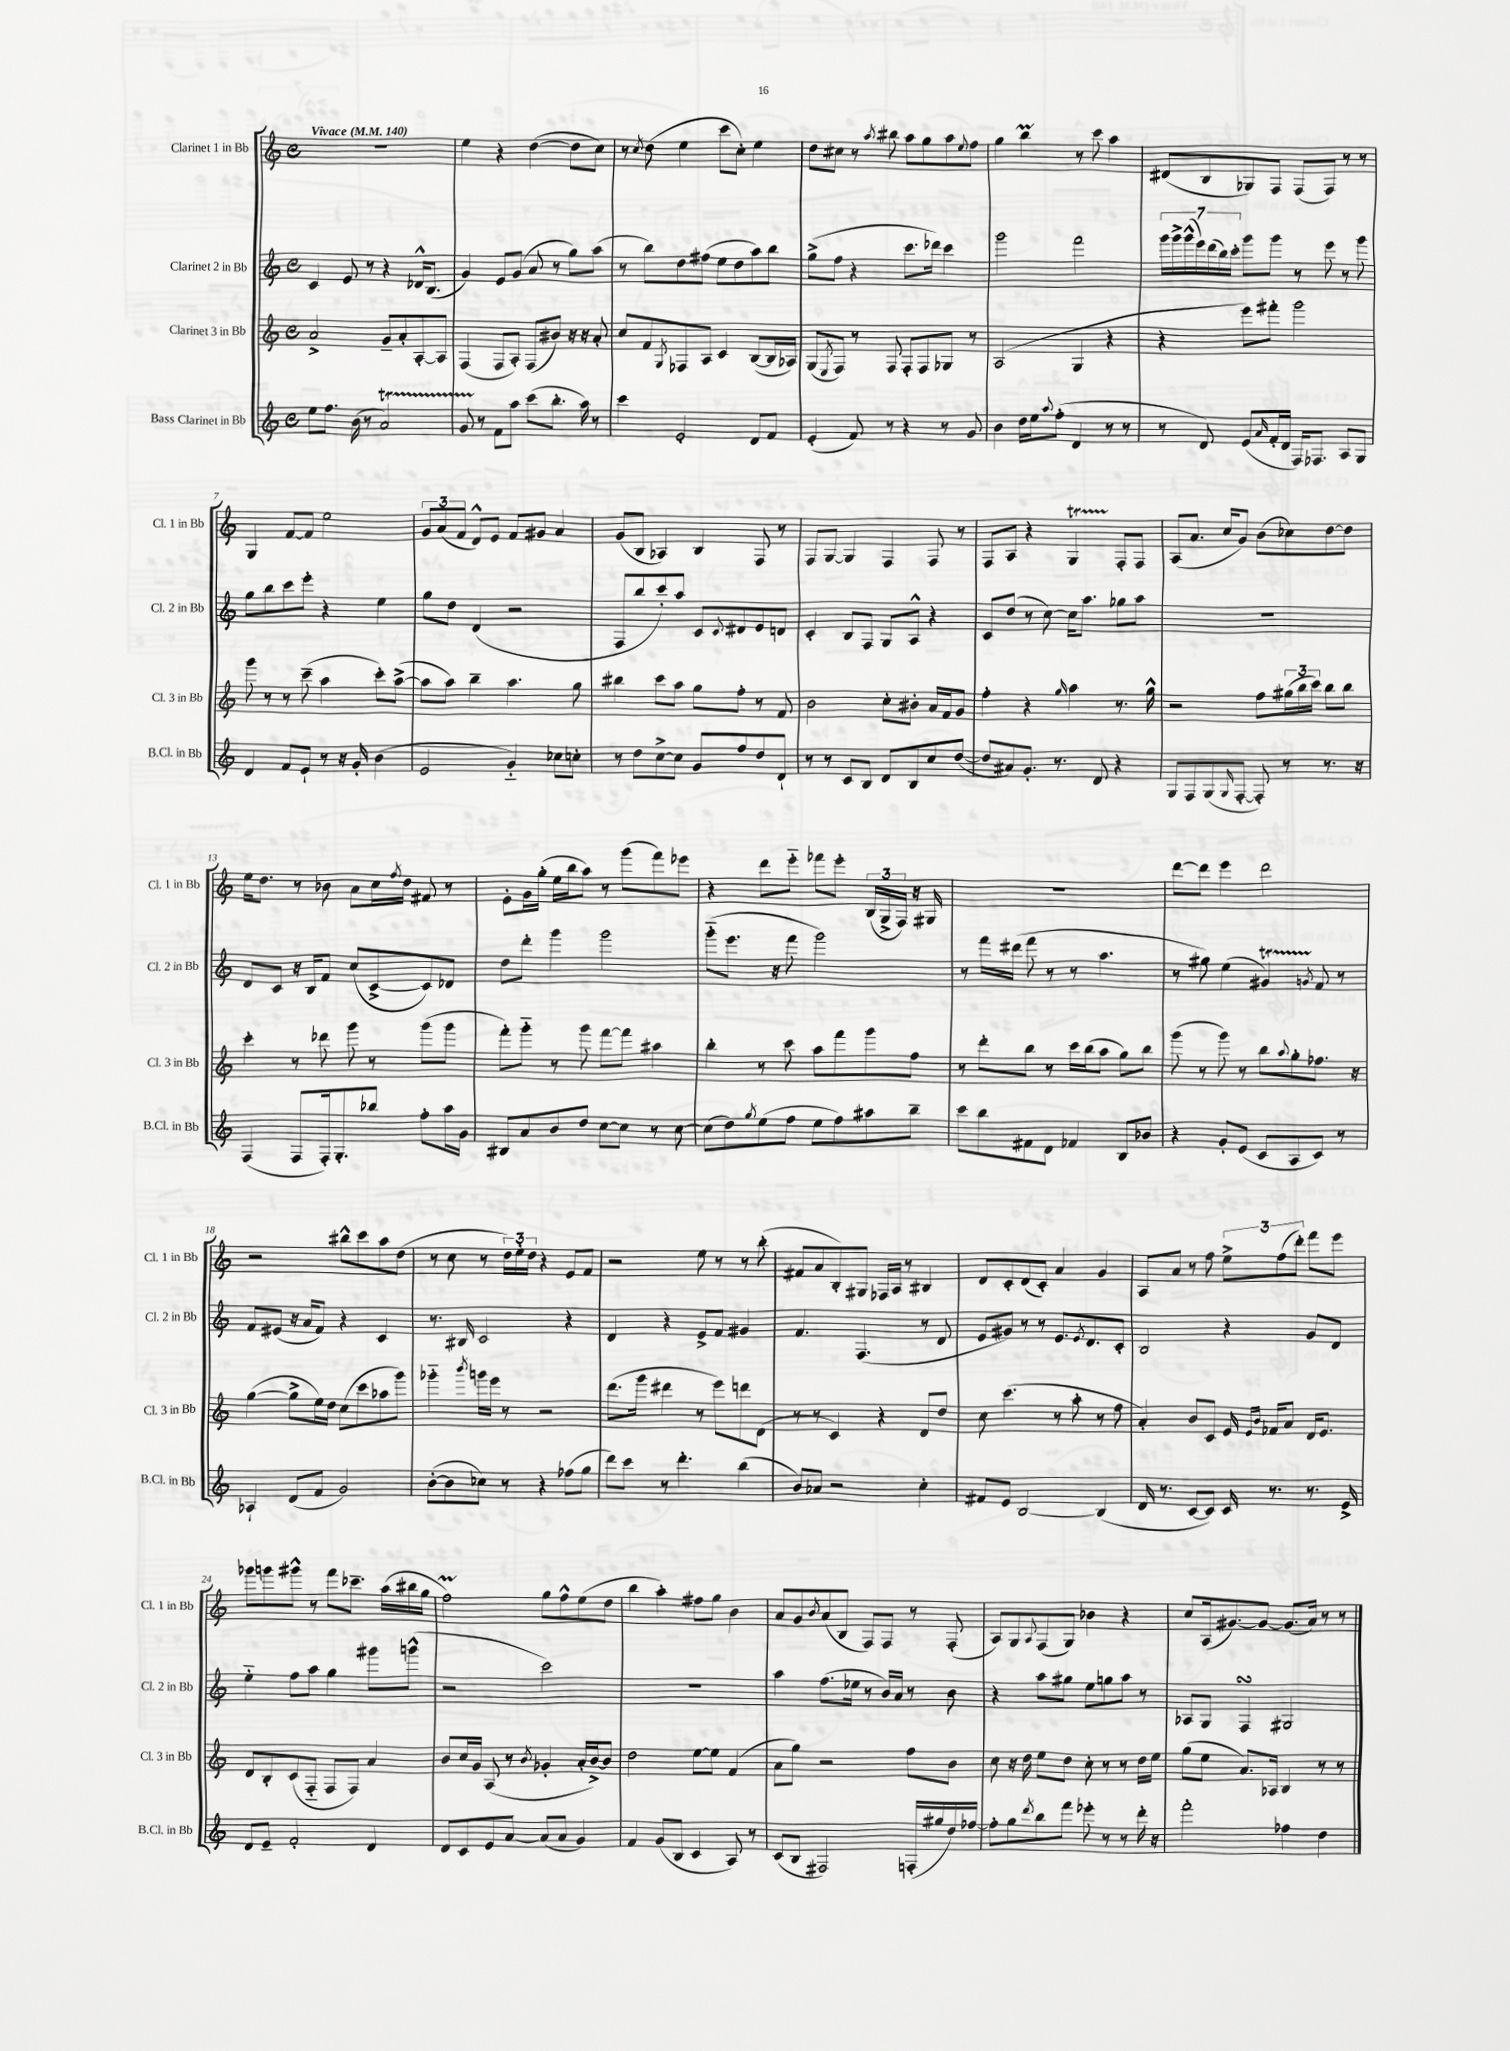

**kern	**kern	**kern	**kern
*staff4	*staff3	*staff2	*staff1
*clefG2	*clefG2	*clefG2	*clefG2
*k[]	*k[]	*k[]	*k[]
*M4/4	*M4/4	*M4/4	*M4/4
*met(c)	*met(c)	*met(c)	*met(c)
*MM140	*MM140	*MM140	*MM140
8ee	2a^	4c	1r
8.ff	.	.	.
.	.	8e	.
(16b	.	.	.
8r	.	8r	.
2a)	8g~	4r	.
.	8a'	.	.
.	[8A'	16d-^^	.
.	.	(8.B	.
.	8A]	.	.
=	=	=	=
8g	(4F	4g)	4ee
8r	.	.	.
8f	8F	8e	4r
8aa	8A')	(8g	.
(8ccc	(8F	8a	([4dd
8.bb'	8b#)	8r	.
.	16r	8gg)	8dd]
16aa)	16r	.	.
8r	8a'	(8aa	8cc)
=	=	=	=
4ccc	8cc	8r	8r
.	.	.	8qcc
.	8f	8bb)	(8dd
.	8qG	.	.
2e'	8F-	8dd	4ee
.	8A	(8ff#	.
.	4c	8ee	8ccc
.	.	8dd	8cc')
8d	([8B	8aa)	4ee
8f	16B]	8bb	.
.	16A-)	.	.
=	=	=	=
(4e'	(8G	(8gg^	8dd
.	8qE	.	.
.	8F)	8ff	8cc#
8f)	8r	4r	8r
.	.	.	8qaa
8r	8F	.	8bb#
4r	8F'	8.ccc	8aa
.	8F	.	8gg
.	.	16ddd-)	.
8r	8G-	4ccc	8aa
.	.	.	8qqee
8g	8r	.	8ff
=	=	=	=
4b	(2A	2ggg	4gg
16dd	.	.	4bb
16ee	.	.	.
8qqaa	.	.	.
(8ff'	.	.	.
4d	4G	2fff	8r
.	.	.	8ccc
8r	4r	.	4aa
8r	.	.	.
=	=	=	=
8r	4r	28ggg	(8d#
.	.	28ggg^	.
.	.	(28ggg^^	.
.	.	28eee)	.
8d)	.	.	8B
.	.	(28ddd	.
.	.	28bb)	.
.	.	28ccc'	.
(8e	8eee)	8ggg	8G-)
16qqa	.	.	.
16f'	8fff#'	8ggg	8F
16d	.	.	.
16F)	2ggg	8r	(8F
8.F-	.	.	.
.	.	8eee	8F)
8A	.	8r	8r
8G	.	8ggg	8r
=	=	=	=
4d	8ggg	8gg	4G
.	8r	8bb	.
8f	8r	8ccc	[8f
8e`	(8ccc~	8eee'	8f]
8r	4aa	4r	2ee
16r	.	.	.
16g'	.	.	.
(4b	8ccc')	4ee	.
.	([8aa^	.	.
=	=	=	=
2e	8aa]	8gg	12g
.	.	.	(12a
.	8aa)	8dd	.
.	.	.	12f
.	4bb~	(4d	8d^^)
.	.	.	8e
4g'~)	4.aa	2r	8f
.	.	.	8g#
8cc-	.	.	4a
8cc'	8gg	.	.
=	=	=	=
8r	4bb#	8F	(8g
8dd	.	8bb	8B
[8cc^	8ccc	8ccc')	4A-)
8cc]	8aa	8aa	.
8g	8gg	8c	4B
.	.	8qqc	.
8ff	8ff'	8d#	.
8dd	8r	8e	8F
8d`	8f	8d	8r
=	=	=	=
8r	2b	4c'	8F
8r	.	.	[8G
8c	.	8B	4G]
8B	.	8F	.
8d	8cc'	8G	4F
8B	8b#'	8A^^	.
8cc	16a	4r	8F
.	16f	.	.
([8dd	8g	.	8r
=	=	=	=
8dd]	4ff'	8c	8F
8a#)	.	(8dd	8A
8.g'	4r	8r	4r
.	.	[8cc)	.
8.r	.	.	.
.	16qqgg	.	.
.	4aa	16cc]	4G
.	.	8.aa	.
8d	.	.	.
4r	8.r	8gg-	8F'
.	.	8aa	8F
.	16gg^^	.	.
=	=	=	=
8G	2r	1r	(8A
8F	.	.	8.a
(8G	.	.	.
.	.	.	16cc
16qqG	.	.	.
[8F'	.	.	8g)
8F'])	8ff	.	(8b
8r	(24gg#	.	8cc-)
.	24bb	.	.
.	24ccc)	.	.
8.r	8bb	.	[8dd
.	8bb	.	8dd]
16r	.	.	.
=	=	=	=
(4F	4ccc'	8d	16ee
.	.	.	8.dd
.	.	8c	.
8F	8r	16r	8r
.	.	16B	.
16F')	8ddd-	8f	8b-
8.G'	.	.	.
.	8ggg	(8cc	8a
8bb-	8r	[8c^	16cc
.	.	.	8qff
.	.	.	16dd
8ff'	(8ggg	8c])	8f#
16aa	8ggg	8d-	8r
16g	.	.	.
=	=	=	=
8B#	8fff')	8dd	8e'
8a	8ggg'~	8ddd'	16g
.	.	.	(16gg'
8b	8r	4ggg	16ee
.	.	.	16bb
8dd	8ggg	.	8aa)
[8cc	[8fff	2ggg	8r
8cc]	8fff]	.	(8ggg
8r	4aa#	.	8fff)
[8cc	.	.	8eee-
=	=	=	=
(8cc]	4bb'	(8ggg'~	4r
8dd)	.	8.eee	.
8qgg	.	.	.
(8ee	8r	.	8ddd
.	.	16r	.
8ff	8ccc	8fff	8eee'~
8ee	8aa	2ggg)	8fff-
8ff)	8fff	.	8eee'
8aa#	8ggg	.	(24B
.	.	.	24G^
.	.	.	24F)
8bb~	8ff	.	16r
.	.	.	16G#
=	=	=	=
8ccc	8r	8r	1r
8bb	8ddd'	16fff	.
.	.	(16ddd#	.
8f#	8bb	8fff	.
8d	8r	8r	.
4f-	16ccc	8r	.
.	(16bb	.	.
.	8aa	4.aa	.
8B	8gg)	.	.
8b-	8bb	.	.
=	=	=	=
4r	(8ggg	8r	[8ddd
.	8r	8gg#)	8ddd]
8g'	8ggg)	(4ee	4eee
(8e	8r	.	.
8c	8bb	4g#)	2ddd
.	8qqaa	.	.
8A	8gg'	.	.
.	.	8qg	.
8c)	8.ff-	8f	.
8r	.	8r	.
.	16r	.	.
=	=	=	=
4A-`	([4gg	8f	2r
.	.	(8e#	.
(8d	8gg^]	16r	.
.	.	16a	.
8f	16ee)	8f)	.
.	16dd	.	.
2g)	(8cc	4r	8bb#^^
.	8ccc	.	8ccc
.	8aa-	4c	8aa
.	8ggg)	.	(8dd
=	=	=	=
([8b'	4ggg-'~	8.r	8r
8b]	.	.	8cc
.	.	16B#	.
.	8qbbb	.	.
8cc-)	16ggg	2c	8r
.	16eee	.	.
8r	8r	.	24dd)
.	.	.	24ee'
.	.	.	24dd
4r	2r	.	4r
(8ff-	.	4r	8e
8gg	.	.	8f
=	=	=	=
8ddd)	(8.ddd	4d	2r
8ccc	.	.	.
.	16ggg	.	.
8r	4ddd#	4r	.
4.ddd'	.	.	.
.	8r	8e^	8ee
.	8eee)	8f	8r
(4bb	8ddd	4g#	8r
.	(8d	.	(8bb'
=	=	=	=
8b)	8r	4.f	8f#
8a-	8r	.	8a
2r	4c)	.	8B')
.	.	(4.F	8G#
.	4r	.	16F-
.	.	.	16A
.	.	.	8r
4cc'	8d	8r	4B#
.	8dd	8d	.
=	=	=	=
8f#	8cc	8e	8d
8e	(4.ccc	8g#)	8c'
[2B	.	8r	(8d
.	.	8r	8c')
.	8r	8.e	4a
.	8aa'	.	.
.	.	8qe	.
.	.	8.d	.
(4B]	8r	.	4g
.	8ff	8c'	.
=	=	=	=
16d	4a')	2B	8A
8.r	.	.	.
.	.	.	8a
[8c	8b	.	8r
8c])	8c	.	8ff
16c	16e	4r	12ee^
.	16qqe	.	.
.	16qqb	.	.
8.r	16f-	.	.
.	.	.	(12ff
.	8a	.	.
.	.	.	12ddd')
8.r	16d	8g	8fff
.	8.e	.	.
.	.	8d	8eee
16e^	.	.	.
=	=	=	=
8d	8d	4ee'~	8ggg-
8e~	8B'	.	8ggg
2f'	(8c	8ff	8ggg#^^
.	8F'~	8aa	8r
.	8F	4gg	8fff
.	8F)	.	8.ccc-~
4d	4a	8ggg#	.
.	.	.	(16aa
.	.	(8ggg^^	16bb#
.	.	.	16gg
=	=	=	=
8d	8b	2r	2ff)
8c	16cc	.	.
.	16g	.	.
8e	(8A	.	.
[8a	8r	.	.
.	8qb	.	.
(8a]	4g-'	2ccc)	8gg
8a	.	.	8ff^^
4g)	16a'	.	(8ee
.	[16b^)	.	.
.	8b]	.	8dd
=	=	=	=
4f	2dd	1r	4bb
(8g	.	.	4aa')
8B	.	.	.
4c	[8ee	.	8ff#
.	8ee]	.	8gg
8A)	(4f	.	4b
8r	.	.	.
=	=	=	=
(8c	8a	4aa	8a
8B	8gg)	.	8g
.	.	.	8qb
2F#)	2r	(8.ff	(8a
.	.	.	8B
.	.	16ee-	.
.	.	8r	8F)
.	.	16b)	8F
.	.	16a	.
(16F'	8ff	8r	8r
16gg#	.	.	.
16dd)	8b	8b	(8F'
[16ff-	.	.	.
=	=	=	=
8ff-']	8cc	4r	8A)
8gg	16r	.	8G
.	16dd	.	.
8qddd	.	.	8qqA
8bb	8ee	8aa	(8F
8fff	8dd	8gg#	8G)
8eee-'	8cc'	8ee	4b-
8r	8r	8gg	.
8r	8r	8aa	4r
16ddd'	16dd	8r	.
16r	16ee	.	.
=	=	=	=
2fff'	(8gg	8A-	8cc
.	8ee	8G	(16A
.	.	.	[8.g#)
.	8.a)	4F	.
.	.	.	8g#_
.	16A-	.	.
4ff-	4B	2G#	(8.g#]
.	.	.	16a)
4dd	8r	.	8r
.	8r	.	8r
==	==	==	==
*-	*-	*-	*-
